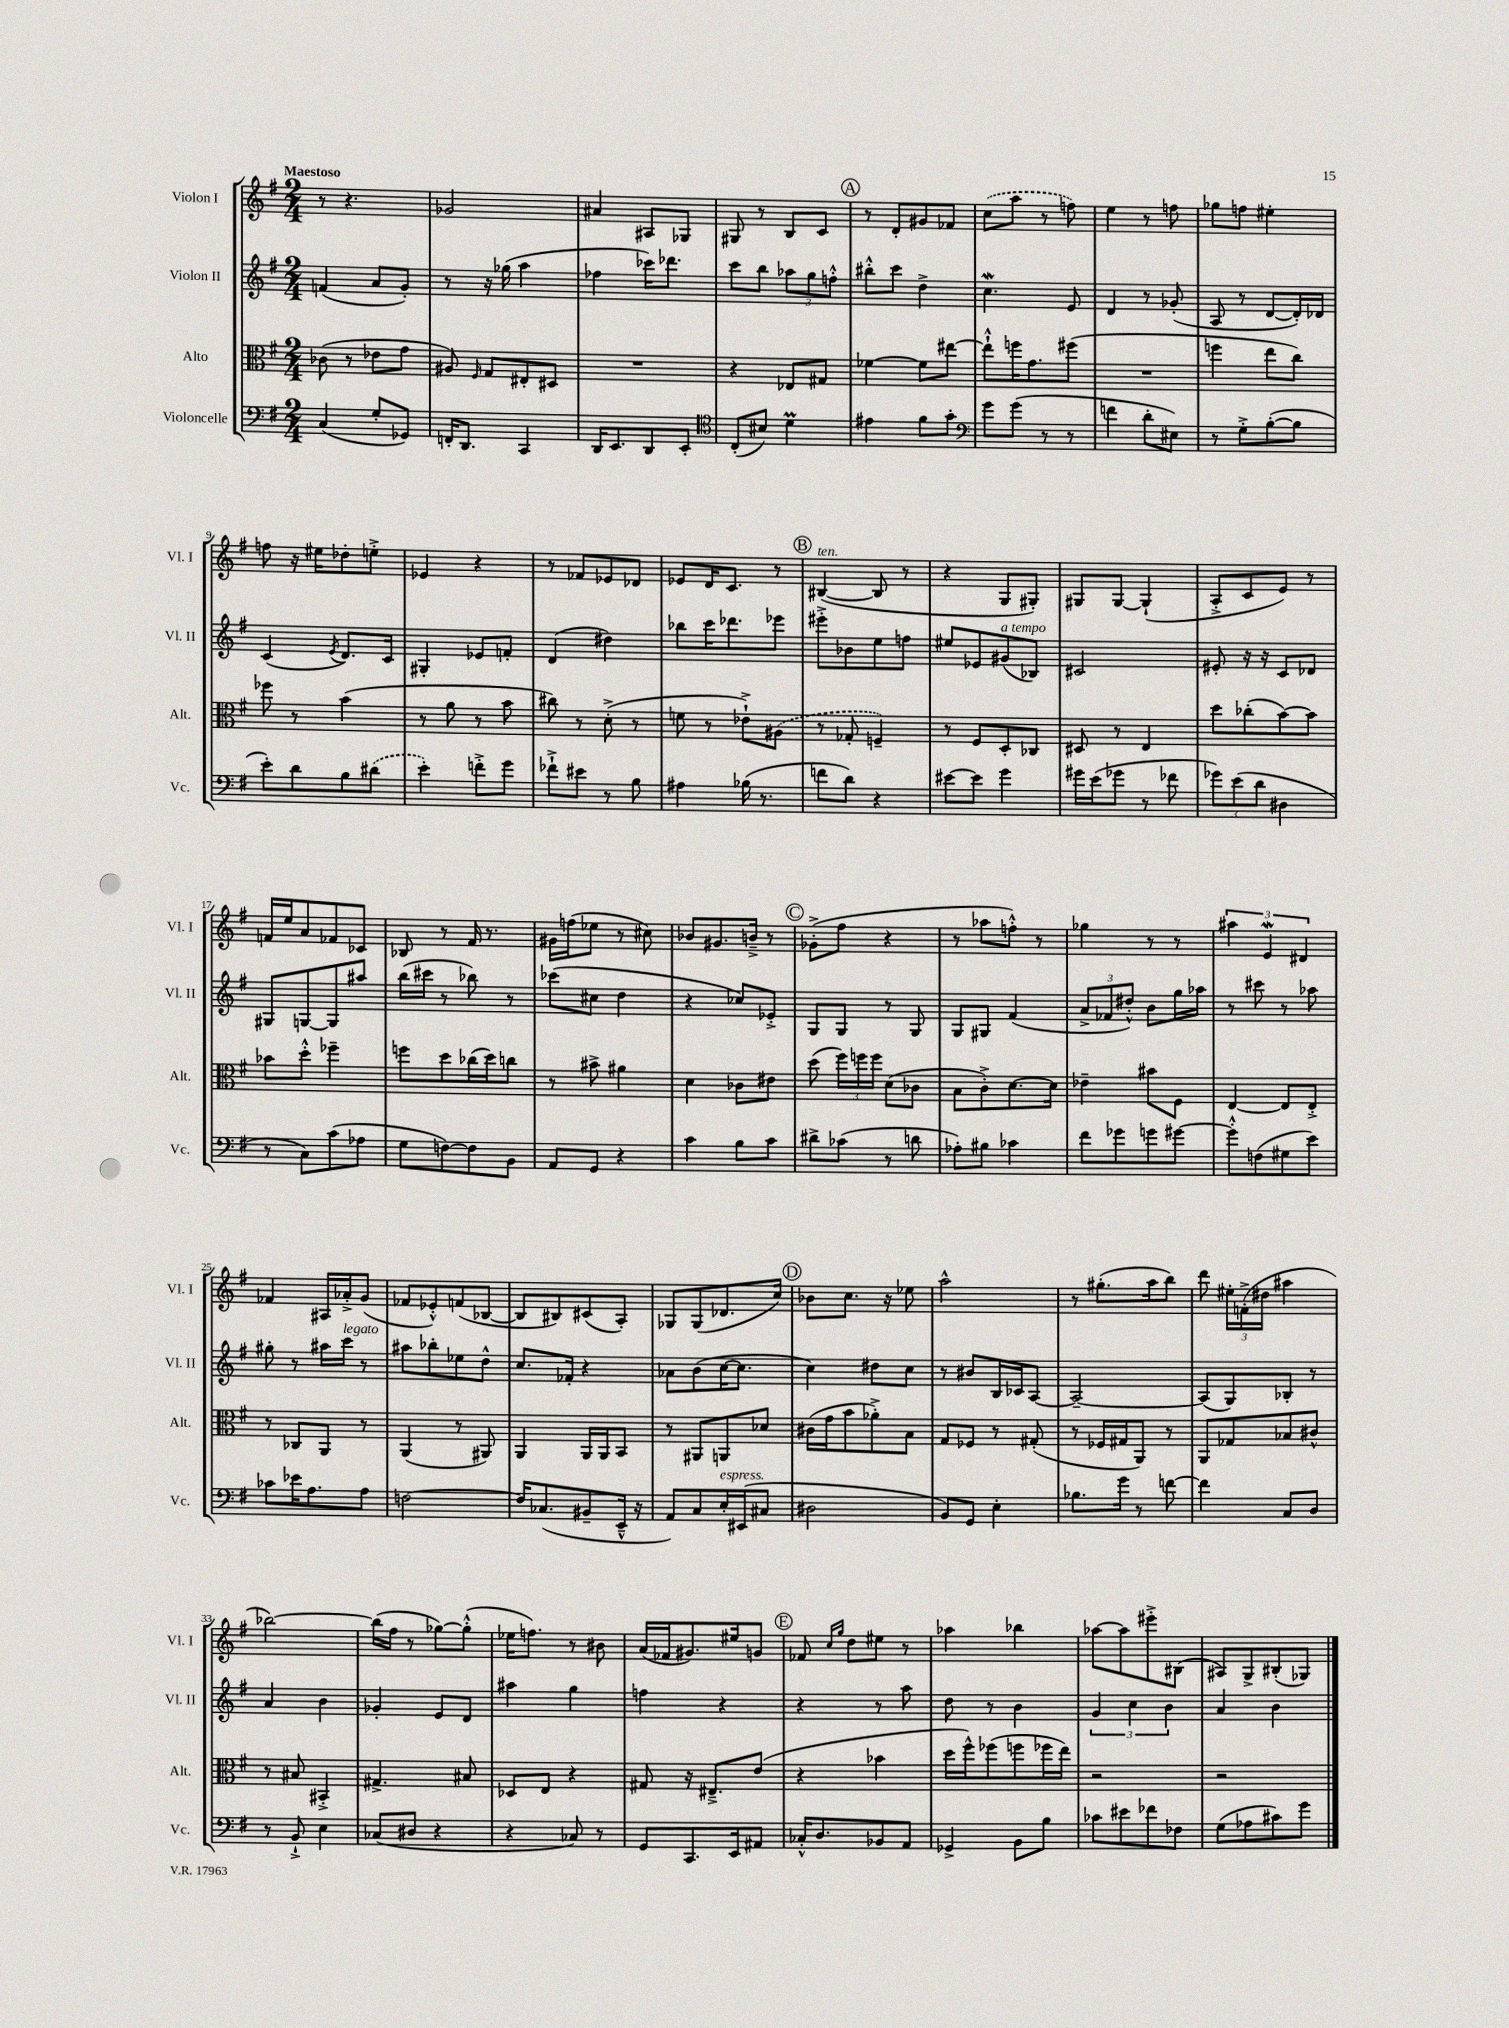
<<
\new StaffGroup <<
\new Staff = "s0" \with { instrumentName = "Violon I" shortInstrumentName = "Vl. I" } {
    \clef treble \key g \major \numericTimeSignature \time 2/4 \tempo "Maestoso"
    \autoBeamOff r8 r4. |
    ges'2 |
    ais'4 ais8[ ges8] |
    gis8 r8 b8[ c'8] |
    \mark \markup { \circle "A" } r8 d'8[-. gis'8 fes'8] |
    \once \slurDashed c''8[( a''8] r8 f''8) |
    e''4 r8 f''8 |
    ges''8[ f''8] eis''4-. |
    f''8 r16 eis''16[ des''8-. e''8]-.-> |
    ees'4 r4 |
    r8 fes'8[ ees'8 des'8] |
    ees'8[ d'16 c'8.] r8 |
    \mark \markup { \circle "B" } bis4~^\markup { \italic "ten." }( bis8 r8 |
    r4 g8[ gis8]-.) |
    gis8[ gis8]~ gis4-!( |
    a8[-.-> c'8 e'8]) r8 |
    f'16[ e''16 a'8 fes'8 ces'8] |
    bes8 r8 fis'16 r8. |
    gis'16[ f''16( ees''8] r8 cis''8) |
    bes'8[ gis'8. b'16]---> r8 |
    \mark \markup { \circle "C" } ges'8[-.->( fis''8] r4 |
    r8 aes''8[ f''8]-.-^) r8 |
    ges''4 r8 r8 |
    \tuplet 3/2 { ais''4 e'4\mordent dis'4 } |
    fes'4 ais16[ aes'16-.-> g'8]( |
    fes'8[ ees'8-.-^) f'8( bes8]~ |
    bes8[ bis8) cis'8( a8]-.) |
    ges8[ ges8( des'8. c''16]) |
    \mark \markup { \circle "D" } bes'8[ c''8.] r16 ees''8 |
    a''2-^ |
    r8 gis''8.[-.( a''16 b''8]) |
    d'''8 \tuplet 3/2 { eis''16[-. f'16-.->( dis''16] } ais''4 |
    bes''2~) |
    bes''16[( fis''16] r8 ges''8[~) ges''8]-.-^( |
    ees''16[ f''8.]) r8 bis'8 |
    a'16[( fes'16 gis'8.) eis''16 g'8] |
    \mark \markup { \circle "E" } fes'8 \grace { c''16[ g''16] } d''8[ eis''8] r8 |
    aes''4 bes''4 |
    aes''8[~ aes''8 eis'''8-.-> bis8]( |
    ais8[) g8-> bis8-.( ges8]) \bar "|." |
}
\new Staff = "s1" \with { instrumentName = "Violon II" shortInstrumentName = "Vl. II" } {
    \clef treble \key g \major \numericTimeSignature \time 2/4
    \autoBeamOff f'4( a'8[ g'8]-.) |
    r8 r16 ges''16( a''4 |
    fes''4 ces'''16[) des'''8.] |
    c'''8[ b''8] \tuplet 3/2 { aes''8[ g''8 f''8]-.-^ } |
    \mark \markup { \circle "A" } bis''8[-.-^ c'''8] d''4-> |
    c''4.\mordent e'8 |
    d'4 r8 ges'8-.( |
    a8 r8 d'8[~ d'16-.) des'16] |
    c'4( \acciaccatura { e'8 } d'8.[) c'16] |
    gis4-. ees'8[ f'8]-. |
    d'4( dis''4) |
    bes''8[ c'''16 des'''8. ees'''8] |
    \mark \markup { \circle "B" } eis'''8[-.-> bes'8 e''8 f''8] |
    eis''8[ ees'8 gis'8^\markup { \italic "a tempo" }( bes8]) |
    cis'2 |
    eis'8-. r16 r16 c'8[ des'8] |
    gis8[ g8~ g8 ais''8] |
    b''16[( cis'''16] r8 bes''8) r8 |
    ces'''8[( cis''8] d''4 |
    r4 ces''8[) ees'8]-.-> |
    \mark \markup { \circle "C" } g8[ g8] r8 g8 |
    g8[ gis8] fis'4( |
    \tuplet 3/2 { a'8[-> fes'8 dis''8]-.-^) } b'8[ g''16 aes''16] |
    r8 cis'''8 r8 aes''8 |
    gis''8-. r8 ais''16[ c'''16]^\markup { \italic "legato" } r8 |
    ais''8[ bes''8-. ees''8 d''8]-^ |
    c''8.[ fes'16]-. r4 |
    aes'8[ b'8( c''16~ c''8.] |
    \mark \markup { \circle "D" } c''4) dis''8[ c''8] |
    r8 bis'8[ b16 ces'16 a8]~ |
    a2~-- |
    a8[( g8) bes8]-. r8 |
    a'4 b'4 |
    ges'4-. e'8[ d'8] |
    ais''4 g''4 |
    f''4 r4 |
    \mark \markup { \circle "E" } r4 r8 a''8 |
    d''8 r8 b'4 |
    \tuplet 3/2 { g'4 c''4 b'4 } |
    a'4 b'4 \bar "|." |
}
\new Staff = "s2" \with { instrumentName = "Alto" shortInstrumentName = "Alt." } {
    \clef alto \key g \major \numericTimeSignature \time 2/4
    \autoBeamOff ces'8( r8 ees'8[ g'8] |
    ais8) \grace { fis16 } g8[ eis8-. dis8] |
    R2 |
    r4 ees8[ gis8] |
    \mark \markup { \circle "A" } fes'4~ fes'8[ eis''8]~ |
    eis''8[-!-^ f''16 g'8. fis''8]( |
    R2 |
    f''4 e''8[ c''8]) |
    fes''8 r8 b'4( |
    r8 a'8 r8 b'8 |
    cis''8) r8 d'8-.->( r8 |
    f'8 r8 ees'8[-!->) \once \slurDashed ais8]( |
    \mark \markup { \circle "B" } r8 ges8-. f4--) |
    r8 fis8[ d8-. ces8] |
    dis8 r8 e4 |
    d''8[ ces''8-.( b'8~) b'8] |
    bes'8[ d''8]-.-^ fes''4-- |
    f''8[ d''8 ces''16( d''16) c''8] |
    r8 bis'8-> ais'4 |
    d'4 ces'8[ eis'8] |
    \mark \markup { \circle "C" } d''8( \tuplet 3/2 { fis''16[) f''16 f''16] } d'8[( ces'8] |
    b8[ c'8-.->) d'8.~ d'16] |
    ees'4-- bis'8[ fis8] |
    e4~ e8[ e8]-.-> |
    r8 ces8[ a,8] r8 |
    a,4( r8 ais,8) |
    a,4 a,16[ a,16 b,8] |
    r8 ais,8[ a,8 des'8] |
    \mark \markup { \circle "D" } cis'16[( g'16 b'8 aes'8-.->) b8] |
    g8[ fes8] r8 gis8-.( |
    r8 fes16[ gis16 a,8]) r8 |
    a,8[ ges8 bes8 cis'8]-^ |
    r8 bis8 bis,4-.-> |
    gis4.-> bis8 |
    des8[ e8] r4 |
    gis8 r16 eis8.[---> e'8]( |
    \mark \markup { \circle "E" } r4 bes'4 |
    d''16[ fis''16-^) fes''8( f''8 fes''16 e''16]) |
    r2 |
    r2 \bar "|." |
}
\new Staff = "s3" \with { instrumentName = "Violoncelle" shortInstrumentName = "Vc." } {
    \clef bass \key g \major \numericTimeSignature \time 2/4
    \autoBeamOff c4( g8[-. ges,8]) |
    f,16[-. d,8.] c,4 |
    d,16[ e,8. d,8 e,8]-. |
    \clef tenor c8[-.( bis8]) d'4\prall |
    \mark \markup { \circle "A" } eis'4 fis'8[ g'8]-. |
    \clef bass g'8[ g'8]( r8 r8 |
    f'4 d'8[-. eis8]) |
    r8 g8[-.-> b8~-.( b8] |
    e'8[-.) d'8 b8 \once \slurDashed dis'8]( |
    e'4-.) f'8[-.-> g'8] |
    fes'8[-!-> eis'8] r8 b8 |
    ais4 bes16( r8. |
    \mark \markup { \circle "B" } f'8[ d'8]) r4 |
    eis'8[~ eis'8] g'4 |
    gis'16[ e'16( ges'8] r8 fes'8 |
    \tuplet 3/2 { ges'8[) e'8( d'8] } dis4 |
    r8 c8[) c'8( aes8] |
    g8[ f8~) f8 b,8] |
    a,8[ g,8] r4 |
    c'4 b8[ c'8] |
    \mark \markup { \circle "C" } dis'8[-> ces'8]( r8 d'8 |
    aes8[-.) bis8] ces'4 |
    fis'8[ ges'8 g'8 gis'8]~ |
    gis'8[-.-^ f8( gis8 e'8]) |
    ces'8[ ees'16 a8. a8] |
    f2~ |
    f16[ ces8.( bis,8-- e,16]---^ r16 |
    a,8[) c8 e16-.^\markup { \italic "espress." } eis,16( cis8] |
    \mark \markup { \circle "D" } dis2 |
    b,8[) g,8] e4-. |
    bes8.[ g'16] r8 f'8~ |
    f'4 c8[ d8] |
    r8 b,8-!-> e4 |
    ces8[( dis8] r4 |
    r4 ces8) r8 |
    g,8[ c,8. e,16 ais,8] |
    \mark \markup { \circle "E" } ces16[-.-^ d8. bes,8 a,8] |
    ges,4-> b,8[ b8] |
    ces'8[ eis'8 fes'8 fes8] |
    g8[( aes8 cis'8) g'8] \bar "|." |
}
>>
>>
